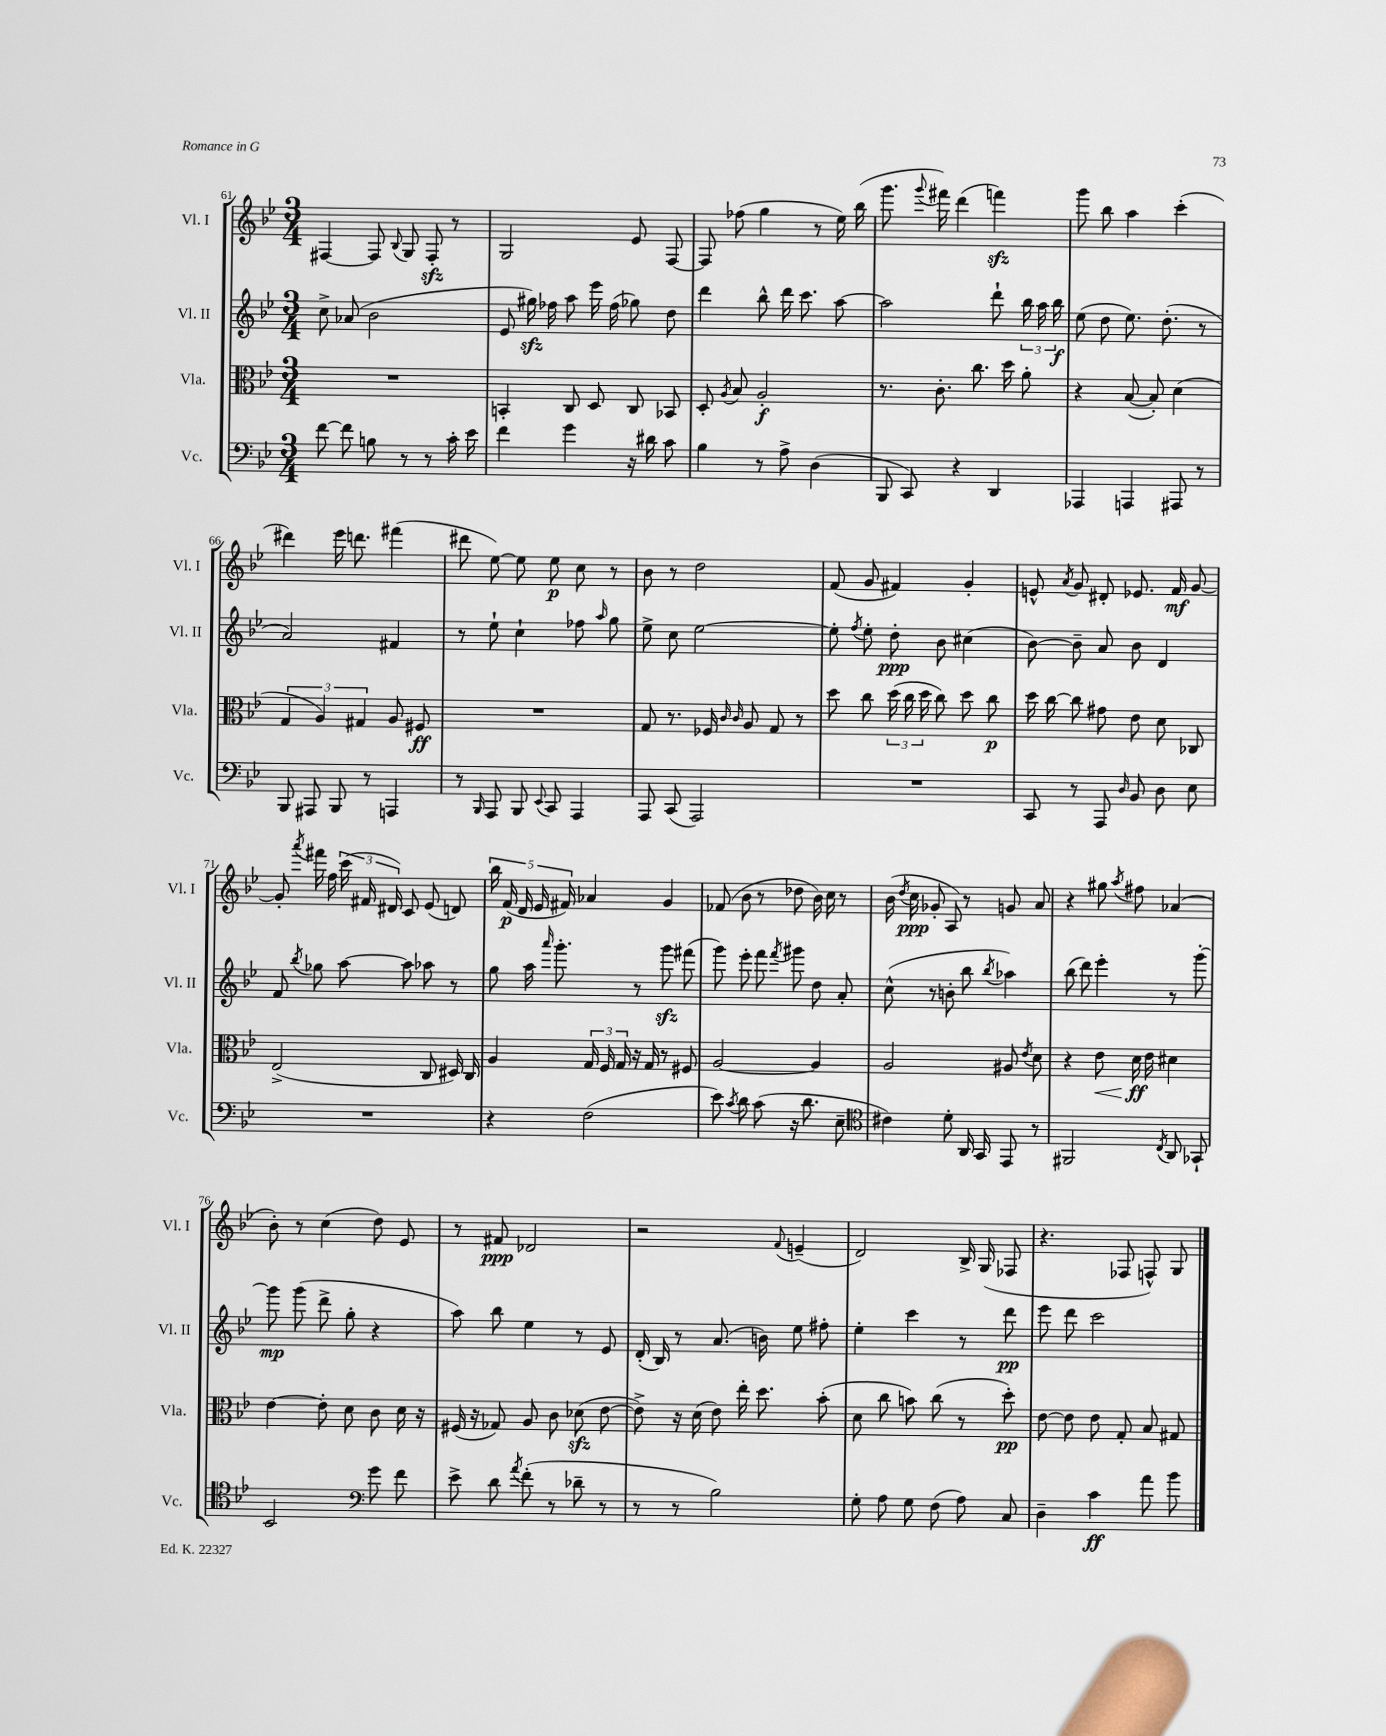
<<
\new StaffGroup <<
\new Staff = "s0" \with { instrumentName = "Vl. I" shortInstrumentName = "Vl. I" } {
    \clef treble \key bes \major \numericTimeSignature \time 3/4
    \autoBeamOff fis4~ fis8 \appoggiatura { bes8 } g8 fis8-.\sfz r8 |
    g2 ees'8 f8~ |
    f8 fes''8( g''4 r8 ees''16) bes''16( |
    g'''8. \appoggiatura { g'''8 } fis'''16) d'''4( f'''4\sfz) |
    g'''8 bes''8 a''4 c'''4-.( |
    dis'''4) ees'''16 d'''8. fis'''4( |
    dis'''8 ees''8~) ees''8 ees''8\p c''8 r8 |
    bes'8 r8 d''2 |
    f'8( g'8 fis'4) g'4-. |
    e'8-^ \acciaccatura { a'8 } g'8 dis'8-. ees'8. f'16\mf g'8~ |
    g'8-. \acciaccatura { a'''8 } fis'''16 f''16 \tuplet 3/2 { c'''16( fis'16 dis'16) } c'8 ees'8( d'8) |
    \tuplet 5/4 { bes''16 f'16\p( d'16 ees'16 fis'16) } aes'4 g'4 |
    fes'8( bes'8 r8 des''8 bes'16) c''16 r8 |
    bes'16( \acciaccatura { d''8 } c''16\ppp ges'8-. a8) r8 g'8 a'8 |
    r4 gis''8 \acciaccatura { a''8 } fis''8 aes'4( |
    bes'8-.) r8 c''4( d''8) ees'8 |
    r8 fis'8\ppp des'2 |
    r2 \appoggiatura { f'8 } e'4--( |
    d'2) bes16-> g16( fes8 |
    r4. fes8 f8-^) g8 \bar "|." |
}
\new Staff = "s1" \with { instrumentName = "Vl. II" shortInstrumentName = "Vl. II" } {
    \clef treble \key bes \major \numericTimeSignature \time 3/4
    \autoBeamOff c''8-> aes'8( bes'2 |
    ees'8 gis''16\sfz) fes''16 a''8 ees'''16 fes''16( ges''8) d''8 |
    d'''4 bes''8-^ d'''16 c'''8. a''8~ |
    a''2 d'''8-! \tuplet 3/2 { bes''16 a''16 bes''16\f } |
    ees''8( d''8 ees''8.) d''8.-.( r8 |
    a'2) fis'4 |
    r8 ees''8-! c''4-! fes''8 \grace { a''16 } g''8 |
    ees''8-> c''8 ees''2~ |
    ees''8-. \acciaccatura { f''8 } ees''8-. d''8-.\ppp bes'8 cis''4( |
    bes'8~) bes'8-- a'8 bes'8 d'4 |
    f'8 \acciaccatura { bes''8 } ges''8 a''8~ a''8 aes''8 r8 |
    g''8 a''16 \grace { a'''16 } g'''8.-. r8 g'''8\sfz fis'''8( |
    g'''8) ees'''8-. f'''8 \acciaccatura { f'''8 } gis'''8 d''8 a'8-. |
    c''8-^( r8 b'8-. bes''8 \acciaccatura { bes''8 } aes''4) |
    bes''8( d'''8) ees'''4-. r8 g'''8~-. |
    g'''8\mp g'''8( d'''8-> g''8-. r4 |
    a''8) bes''8 ees''4 r8 ees'8 |
    d'16-.( bes16) r8 a'8.( b'16) ees''8 fis''8-. |
    ees''4-. c'''4 r8 d'''8\pp |
    ees'''8 d'''8 c'''2 \bar "|." |
}
\new Staff = "s2" \with { instrumentName = "Vla." shortInstrumentName = "Vla." } {
    \clef alto \key bes \major \numericTimeSignature \time 3/4
    \autoBeamOff R2. |
    b,4-. c8 d8 c8 bes,8 |
    d8-. \acciaccatura { a8 } bes8 a2-.\f |
    r8. c'8.-. c''8. d''16 a'8-. |
    r4 bes8~( bes8-.) d'4( |
    \tuplet 3/2 { g4 a4) gis4 } a8 fis8\ff |
    R2. |
    g8 r8. fes16 \grace { c'16 c'16 } a8 g8 r8 |
    d''8 c''8 \tuplet 3/2 { d''16( c''16 d''16 } c''8) d''8 c''8\p |
    d''16 c''16~ c''8 gis'8 ees'8 d'8 ces8 |
    ees2->( c8 dis16) c16 |
    a4 \tuplet 3/2 { g16 f16 g16 } r16 g16 r8 fis8 |
    a2~ a4 |
    a2 ais8 \acciaccatura { ees'8 } d'8 |
    r4 ees'8\< d'16\ff\! ees'16 dis'4 |
    ees'4~ ees'8-. d'8 c'8 d'16 r16 |
    fis16( r16 ges8) a8 c'8 des'8\sfz( ees'8~ |
    ees'8->) r16 d'16( ees'8) ees''16-. d''8. bes'8-.( |
    d'8 c''8 b'8) c''8( r8 d''8-.\pp) |
    ees'8~ ees'8 ees'8 g8-. bes8 gis8 \bar "|." |
}
\new Staff = "s3" \with { instrumentName = "Vc." shortInstrumentName = "Vc." } {
    \clef bass \key bes \major \numericTimeSignature \time 3/4
    \autoBeamOff f'8~ f'8 b8 r8 r8 c'16-. ees'16 |
    f'4 g'4 r16 dis'16 c'8 |
    bes4 r8 a8-> d4( |
    bes,,8 c,8) r4 d,4 |
    aes,,4 a,,4 ais,,8 r8 |
    bes,,8 ais,,8 bes,,8 r8 a,,4 |
    r8 \grace { bes,,16 } a,,8 bes,,8 \appoggiatura { ees,8 } c,8 a,,4 |
    a,,8 c,8( a,,2) |
    R2. |
    c,8 r8 a,,8 \grace { d16 } bes,8 d8 ees8 |
    R2. |
    r4 f2( |
    ees'8) \acciaccatura { c'8 } d'8 c'8( r16 d'8. ees8-- |
    \clef tenor cis'4) d'8-. a,16 g,16 ees,8 r8 |
    fis,2 \acciaccatura { c8 } a,8 ges,8-! |
    bes,2 \clef bass g'8 f'8 |
    ees'8-> d'8 \acciaccatura { a'8 } f'8-.( r8 des'8-- r8 |
    r8 r8 bes2) |
    g8-. a8 g8 f8( a8) c8 |
    d4-- c'4\ff a'8 bes'8 \bar "|." |
}
>>
>>
\layout { \context { \Score currentBarNumber = #61 } }
